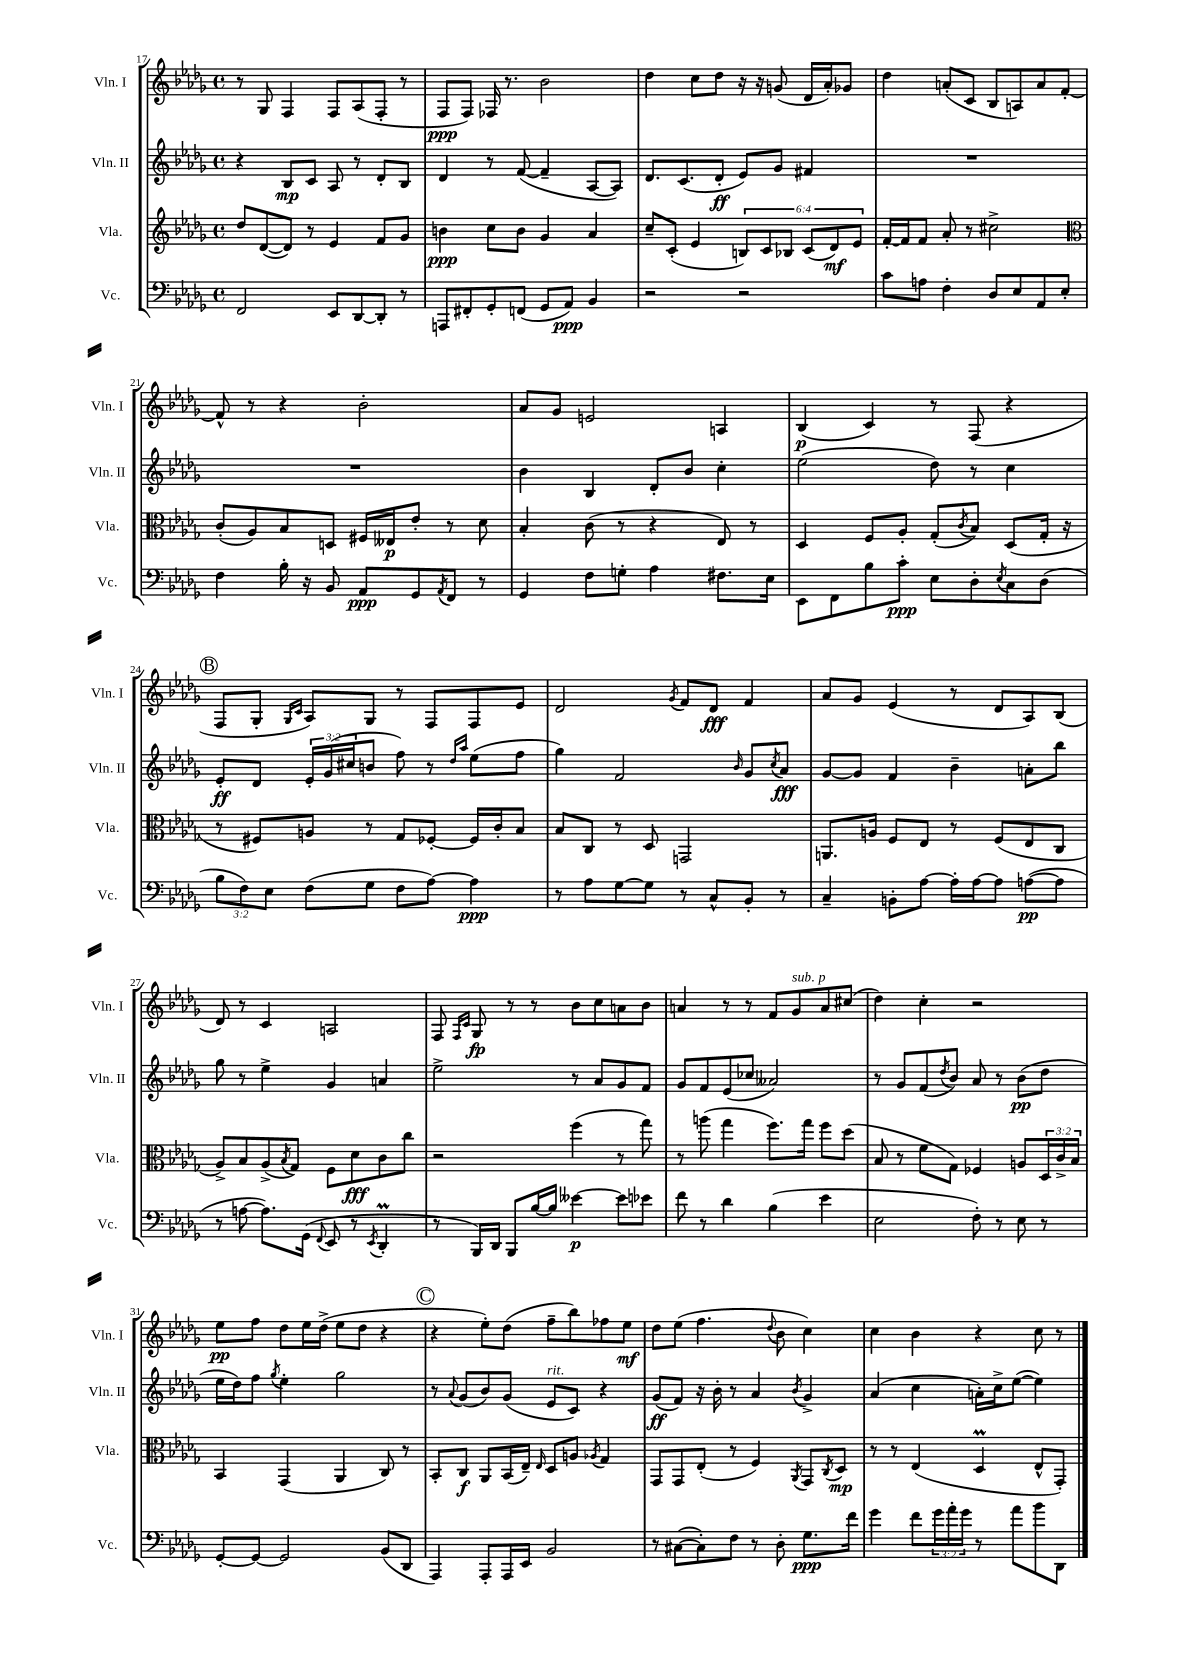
<<
\new StaffGroup <<
\new Staff = "s0" \with { instrumentName = "Vln. I" shortInstrumentName = "Vln. I" } {
    \clef treble \key des \major \defaultTimeSignature \time 4/4
    r8 ges8 f4 f8 aes8( f8-. r8 |
    f8\ppp f8) fes16 r8. bes'2 |
    des''4 c''8 des''8 r16 r16 g'8( des'16 aes'16-.) ges'8 |
    des''4 a'8-.( c'8 bes8 a8) a'8 f'8~-. |
    f'8-^ r8 r4 bes'2-. |
    aes'8 ges'8 e'2 a4 |
    bes4\p( c'4) r8 f8( r4 |
    \mark \markup { \circle "B" } f8 ges8-. \grace { ges16 c'16 } aes8) ges8 r8 f8 f8 ees'8 |
    des'2 \acciaccatura { ges'8 } f'8 des'8\fff f'4 |
    aes'8 ges'8 ees'4( r8 des'8 aes8) bes8( |
    des'8) r8 c'4 a2 |
    f8 \grace { f16 c'16 } ges8\fp r8 r8 bes'8 c''8 a'8 bes'8 |
    a'4 r8 r8 f'8 ges'8^\markup { \italic "sub. p" } a'8 cis''8( |
    des''4) c''4-. r2 |
    ees''8\pp f''8 des''8 ees''16 des''16->( ees''8 des''8 r4 |
    \mark \markup { \circle "C" } r4 ees''8-.) des''8( f''8-- bes''8) fes''8 ees''8\mf |
    des''8 ees''8( f''4. \appoggiatura { des''8 } bes'8 c''4) |
    c''4 bes'4 r4 c''8 r8 \bar "|." |
}
\new Staff = "s1" \with { instrumentName = "Vln. II" shortInstrumentName = "Vln. II" } {
    \clef treble \key des \major \defaultTimeSignature \time 4/4 \override Staff.TupletNumber.text = #tuplet-number::calc-fraction-text
    r4 bes8\mp c'8 aes8 r8 des'8-. bes8 |
    des'4 r8 f'8~( f'4-- aes8~ aes8) |
    des'8. c'8.( des'8-.\ff ees'8) ges'8 fis'4 |
    R1 |
    R1 |
    bes'4 bes4 des'8-. bes'8 c''4-. |
    ees''2( des''8) r8 c''4 |
    \mark \markup { \circle "B" } ees'8-.\ff des'8 \tuplet 3/2 { ees'16-. ges'16( cis''16 } b'8 f''8) r8 \grace { des''16 aes''16 } ees''8( f''8 |
    ges''4) f'2 \grace { bes'16 } ges'8 \acciaccatura { c''8 } aes'8\fff |
    ges'8~ ges'8 f'4 bes'4-- a'8-. bes''8 |
    ges''8 r8 ees''4-> ges'4 a'4 |
    ees''2-> r8 aes'8 ges'8 f'8 |
    ges'8 f'8 ees'8( ces''8 aeses'2) |
    r8 ges'8 f'8( \acciaccatura { des''8 } bes'8) aes'8 r8 bes'8\pp( des''8 |
    ees''16 des''16) f''8 \acciaccatura { ges''8 } ees''4-. ges''2 |
    \mark \markup { \circle "C" } r8 \appoggiatura { aes'8 } ges'8( bes'8) ges'8( ees'8^\markup { \italic "rit." } c'8) r4 |
    ges'8\ff( f'8) r16 bes'16-. r8 aes'4 \acciaccatura { bes'8 } ges'4-> |
    aes'4( c''4 a'16-.) c''16-> ees''8~( ees''4) \bar "|." |
}
\new Staff = "s2" \with { instrumentName = "Vla." shortInstrumentName = "Vla." } {
    \clef treble \key des \major \defaultTimeSignature \time 4/4 \override Staff.TupletNumber.text = #tuplet-number::calc-fraction-text
    des''8 des'8~( des'8) r8 ees'4 f'8 ges'8 |
    b'4\ppp c''8 b'8 ges'4 aes'4 |
    c''8-- c'8-.( ees'4 \tuplet 6/4 { b8) c'8 bes8 c'8( des'8\mf) ees'8 } |
    f'16~-. f'16 f'8 aes'8-. r8 cis''2-> |
    \clef alto c'8-.( aes8) bes8 d8 fis16 eeses16\p ees'8-. r8 des'8 |
    bes4-. c'8( r8 r4 ees8) r8 |
    des4 f8 aes8-. ges8-.( \acciaccatura { c'8 } bes8) des8( ges16-. r16 |
    \mark \markup { \circle "B" } r8 fis8) a8 r8 ges8 fes8~-. fes16 c'16-. bes8 |
    bes8 c8 r8 des8 g,2 |
    a,8. a16 f8 ees8 r8 f8( ees8 c8 |
    aes8->) bes8 aes8->( \acciaccatura { bes8 } ges8) f8 des'8\fff c'8 c''8 |
    r2 f''4( r8 ges''8) |
    r8 a''8( ges''4 f''8.) ges''16 f''8 des''8( |
    bes8 r8 f'8 ges8) fes4 a8 \tuplet 3/2 { des16 c'16-> bes16 } |
    bes,4 ges,4( aes,4 c8) r8 |
    \mark \markup { \circle "C" } bes,8-. c8\f aes,8 bes,16( ees16--) \grace { ees16 } des8 a8 \acciaccatura { aes8 } ges4 |
    ges,8 ges,8 ees8-.( r8 f4) \acciaccatura { aes,8 } ges,8 \acciaccatura { c8 } des8\mp |
    r8 r8 ees4( des4\prall ees8-^ ges,8-.) \bar "|." |
}
\new Staff = "s3" \with { instrumentName = "Vc." shortInstrumentName = "Vc." } {
    \clef bass \key des \major \defaultTimeSignature \time 4/4 \override Staff.TupletNumber.text = #tuplet-number::calc-fraction-text
    f,2 ees,8 des,8~ des,8-. r8 |
    a,,8 fis,8-. ges,8-. f,8( ges,8 aes,8\ppp) bes,4 |
    r2 r2 |
    c'8 a8 f4-. des8 ees8 aes,8 ees8-. |
    f4 bes16-. r16 bes,8 aes,8\ppp ges,8 \acciaccatura { aes,8 } f,8 r8 |
    ges,4 f8 g8-. aes4 fis8. ees16 |
    ees,8 f,8 bes8 c'8-.\ppp ees8 des8-. \acciaccatura { ees8 } c8 des8( |
    \mark \markup { \circle "B" } \tuplet 3/2 { bes8 f8) ees8 } f8( ges8 f8 aes8~) aes4\ppp |
    r8 aes8 ges8~ ges8 r8 c8-^ bes,8-. r8 |
    c4-- b,8-. aes8~ aes16-. aes16~ aes8 a8~\pp( a8 |
    r8 a8~ a8.) ges,16( \appoggiatura { f,8 } ees,8 r8 \acciaccatura { ees,8 } des,4-.\prall |
    r8 bes,,16) des,16 bes,,8 bes16~ bes16 eeses'4~\p eeses'8 ees'8 |
    f'8 r8 des'4 bes4( ees'4 |
    ees2 f8-.) r8 ees8 r8 |
    ges,8~-. ges,8~ ges,2 bes,8( des,8 |
    \mark \markup { \circle "C" } aes,,4) aes,,8-. aes,,16 ees,16 bes,2 |
    r8 cis8~( cis8-.) f8 r8 des8-. ges8.\ppp f'16 |
    ges'4 f'8 \tuplet 3/2 { ges'16 aes'16-. ges'16 } r8 aes'8 bes'8 des,8 \bar "|." |
}
>>
>>
\layout { \context { \Score currentBarNumber = #17 } }
